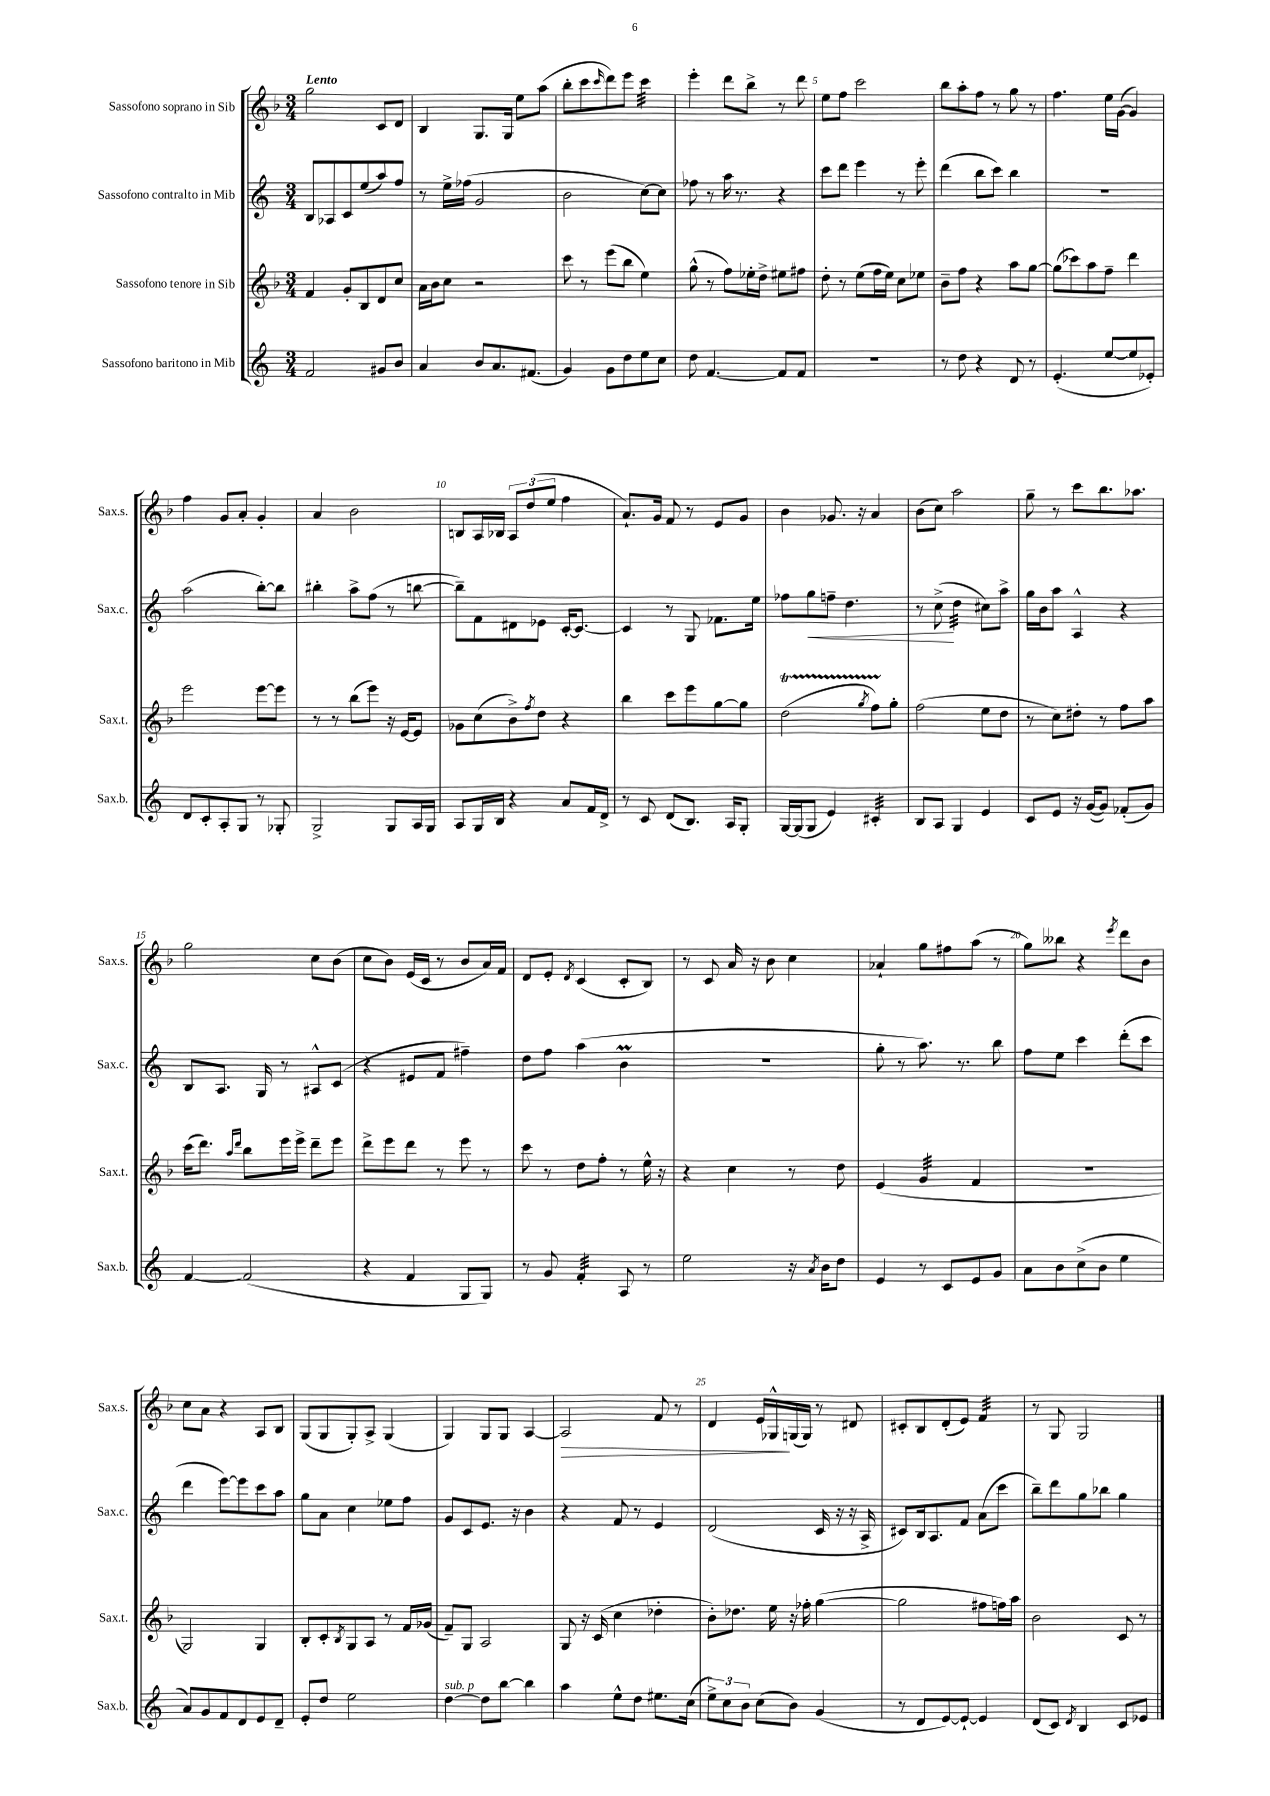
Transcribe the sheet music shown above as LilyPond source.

<<
\new StaffGroup <<
\new Staff = "s0" \with { instrumentName = "Sassofono soprano in Sib" shortInstrumentName = "Sax.s." } {
    \clef treble \key f \major \numericTimeSignature \time 3/4 \tempo "Lento"
    g''2 c'8 d'8 |
    bes4 g8. g16 e''8 a''8( |
    bes''8-. c'''8 \grace { c'''16 } d'''8) e'''8 c'''4:32 |
    e'''4-. d'''8 bes''8-> r8 d'''8 |
    e''8 f''8 c'''2 |
    bes''8 a''8-. f''8 r8 g''8 r8 |
    f''4. e''16 g'16~( g'4) |
    f''4 g'8 a'8-. g'4-. |
    a'4 bes'2 |
    b8 a16 bes16 \tuplet 3/2 { a8 d''8( e''8 } f''4 |
    a'8.-!) g'16 f'8 r8 e'8 g'8 |
    bes'4 ges'8. r16 a'4 |
    bes'8( c''8) a''2 |
    g''8-- r8 c'''8 bes''8. aes''8. |
    g''2 c''8 bes'8( |
    c''8 bes'8) e'16( c'16 r8 bes'8 a'16) f'16 |
    d'8 e'8-. \acciaccatura { d'8 } c'4( c'8-. bes8) |
    r8 c'8 a'16 r16 bes'8 c''4 |
    aes'4-! g''8 fis''8 a''8( r8 |
    g''8) beses''8 r4 \acciaccatura { e'''8 } d'''8 bes'8 |
    c''8 a'8 r4 a8 bes8 |
    g8( g8 g8-.) a8-> g4( |
    g4) g8 g8 a4~ |
    a2\> f'8 r8 |
    d'4 e'16 ges16-^\! g16( g16) r8 dis'8 |
    cis'8-. bes8 d'8-.( e'8) f'4:32 |
    r8 g8 g2 \bar "|." |
}
\new Staff = "s1" \with { instrumentName = "Sassofono contralto in Mib" shortInstrumentName = "Sax.c." } {
    \clef treble \key c \major \numericTimeSignature \time 3/4
    b8 aes8 c'8 e''8( a''8) f''8 |
    r8 e''16-> fes''16( g'2 |
    b'2 c''8~) c''8 |
    fes''8 r8 a''16 r8. r4 |
    c'''8 d'''8 e'''4 r8 e'''8-. |
    d'''4( b''8 c'''8) b''4 |
    R2. |
    a''2( b''8~-.) b''8 |
    bis''4-. a''8-> f''8( r8 b''8~ |
    b''8--) f'8 dis'8 ees'8 c'16~-. c'8.~ |
    c'4 r8 g8 fes'8. e''16 |
    fes''8 g''8\< f''8-- d''4. |
    r8 c''8->\!( d''4:32 cis''8) a''8-> |
    g''16 b'16 a''8 a4-^ r4 |
    b8 a8. g16 r8 ais8-^ c'8( |
    r4 eis'8 f'8 fis''4--) |
    d''8 f''8 a''4( b'4\prall |
    R2. |
    g''8-. r8 a''8.) r8. b''8 |
    f''8 e''8 c'''4 d'''8-.( c'''8 |
    d'''4 e'''8~) e'''8 c'''8 a''8 |
    g''8 a'8 c''4 ees''8 f''8 |
    g'8 c'8 e'8. r16 b'4 |
    r4 f'8 r8 e'4 |
    d'2( c'16 r16 r16 a16-> |
    cis'8) b16 a8. f'8 a'8( c'''8 |
    b''8--) d'''8 g''8 bes''8 g''4 \bar "|." |
}
\new Staff = "s2" \with { instrumentName = "Sassofono tenore in Sib" shortInstrumentName = "Sax.t." } {
    \clef treble \key f \major \numericTimeSignature \time 3/4
    f'4 g'8-. bes8 d'8 c''8 |
    a'16 bes'16 c''8 r2 |
    c'''8 r8 e'''8( bes''8 e''4) |
    g''8-^( r8 f''8) ees''16-. d''16-> eis''8 fis''8 |
    d''8-. r8 e''8( f''16 e''16) c''8 ees''8 |
    bes'8-- f''8 r4 a''8 g''8~ |
    g''8( ces'''8) a''8 f''8-- d'''4 |
    e'''2 e'''8~ e'''8 |
    r8 r8 bes''8( e'''8) r16 e'16~ e'8 |
    ges'8 c''8( bes'8->) \acciaccatura { f''8 } d''8 r4 |
    bes''4 c'''8 e'''8 g''8~ g''8 |
    d''2\startTrillSpan( \acciaccatura { g''8 } f''8) g''8-.\stopTrillSpan |
    f''2( e''8 d''8 |
    r8 c''8) dis''8-. r8 f''8 a''8 |
    c'''16( d'''8.) \grace { a''16 d'''16 } bes''8 e'''16 e'''16-> d'''8-- e'''8 |
    d'''8-> e'''8 d'''8 r8 e'''8 r8 |
    c'''8 r8 d''8 f''8-. r8 e''16-^ r16 |
    r4 c''4 r8 d''8 |
    e'4( g'4:32 f'4 |
    r2. |
    g2) g4 |
    bes8-. c'8-. \acciaccatura { bes8 } g8 a8 r8 f'16 ges'16( |
    f'8--) g8 a2 |
    g8 r16 c'16( c''4 des''4-. |
    bes'8-.) des''8. e''16 r16 fes''16-. g''4~( |
    g''2 fis''8 f''16) a''16 |
    bes'2 c'8 r8 \bar "|." |
}
\new Staff = "s3" \with { instrumentName = "Sassofono baritono in Mib" shortInstrumentName = "Sax.b." } {
    \clef treble \key c \major \numericTimeSignature \time 3/4
    f'2 gis'8 b'8 |
    a'4 b'8 a'8. fis'8.( |
    g'4) g'8 d''8 e''8 c''8 |
    d''8 f'4.~ f'8 f'8 |
    R2. |
    r8 d''8 r4 d'8 r8 |
    e'4.-.( e''8~ e''8 ees'8-.) |
    d'8 c'8-. a8-. g8 r8 ges8-. |
    g2-> g8 a16 g16 |
    a8 g16 b16 r4 a'8 f'16 d'16-> |
    r8 c'8 d'8( b8.) a16 g8-. |
    g16~ g16( g8 e'4) cis'4:32-. |
    b8 a8 g4 e'4 |
    c'8 e'8 r16 g'16~( g'8) fes'8-.( g'8) |
    f'4~ f'2( |
    r4 f'4 g8 g8) |
    r8 g'8 f'4:32-. a8 r8 |
    e''2 r16 \acciaccatura { a'8 } b'16 d''8 |
    e'4 r8 c'8 e'8 g'8 |
    a'8 b'8 c''8->( b'8 e''4 |
    a'8) g'8 f'8 d'8 e'8 d'8-- |
    e'8-. d''8 e''2 |
    d''4~^\markup { \italic "sub. p" } d''8 b''8~ b''4 |
    a''4 e''8-^ d''8 eis''8. c''16( |
    \tuplet 3/2 { e''8->) c''8 b'8 } c''8( b'8) g'4( |
    r8 d'8 e'8~) e'8~-! e'4 |
    d'8( c'8) \acciaccatura { d'8 } b4 c'8 ees'8 \bar "|." |
}
>>
>>
\layout { \context { \Score \override BarNumber.break-visibility = ##(#f #t #t) barNumberVisibility = #(every-nth-bar-number-visible 5) } }
